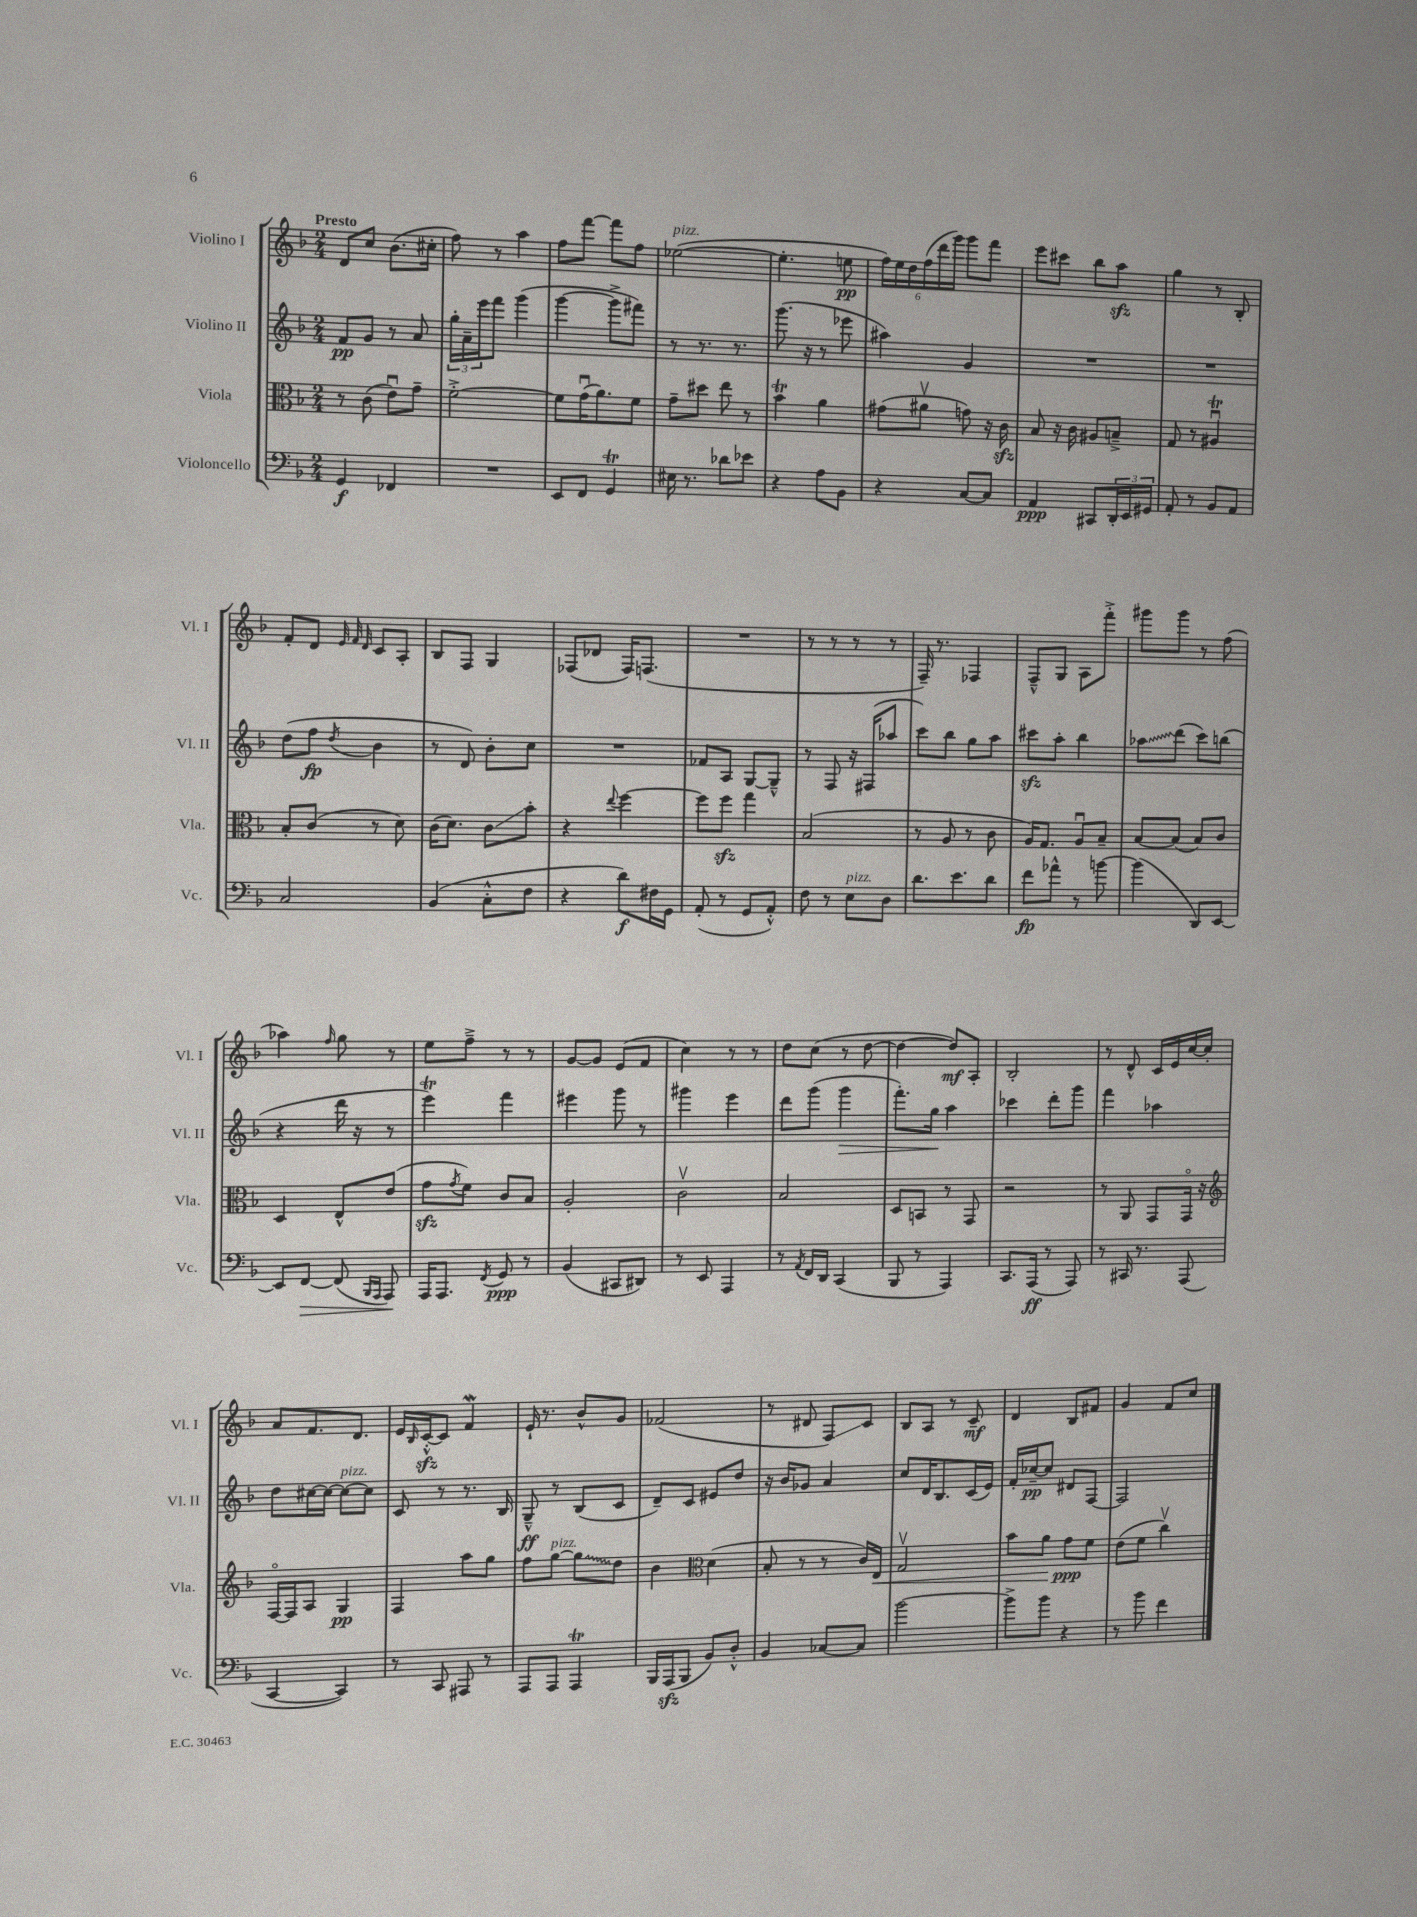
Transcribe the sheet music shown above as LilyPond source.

<<
\new StaffGroup <<
\new Staff = "s0" \with { instrumentName = "Violino I" shortInstrumentName = "Vl. I" } {
    \clef treble \key f \major \numericTimeSignature \time 2/4 \tempo "Presto"
    d'8 c''8 bes'8.( cis''16-. |
    f''8) r8 a''4 |
    f''8 f'''8~ f'''8 f''8 |
    ees''2~^\markup { \italic "pizz." }( |
    ees''4.-. e''8\pp |
    \tuplet 6/4 { f''16) e''16 d''16 f''16( d'''16 g'''16) } g'''8 f'''8 |
    e'''8 cis'''8 bes''8 a''8\sfz |
    g''4 r8 bes8-. |
    f'8-. d'8 \grace { e'32 f'32 d'32 } c'8 a8-. |
    bes8 f8 g4 |
    fes8( des'8 fes16) f8.( |
    R2 |
    r8 r8 r8 r8 |
    f16--) r8. fes4 |
    f8---^ g8 a8 f'''8-.-> |
    gis'''8 gis'''8 r8 f''8( |
    aes''4) \grace { f''16 } g''8 r8 |
    e''8 f''8---> r8 r8 |
    g'8~ g'8 e'8( f'8 |
    c''4) r8 r8 |
    d''8 c''8( r8 d''8~ |
    d''4~ d''8\mf) a8-. |
    bes2-. |
    r8 d'8-^ c'16 e'16 c''16~ c''16-. |
    a'8 f'8. d'8. |
    e'16 \grace { bes16 } c'16~-.-^\sfz c'8 f'4\mordent |
    e'16-! r8. bes'8-^ g'8 |
    fes'2( |
    r8 dis'8 f8\glissando) c'8 |
    bes8 a8 r8 c'8--\mf |
    d'4 bes8 fis'8 |
    g'4 f'8 c''8 \bar "|." |
}
\new Staff = "s1" \with { instrumentName = "Violino II" shortInstrumentName = "Vl. II" } {
    \clef treble \key f \major \numericTimeSignature \time 2/4
    f'8\pp g'8 r8 a'8 |
    \tuplet 3/2 { g''16-. a'16-- e'''16 } f'''8 g'''4( |
    g'''4~ g'''8-> fis'''8) |
    r8 r8. r8. |
    g'''8.( r16 r8 ees'''8 |
    ais''4) g'4 |
    R2 |
    R2 |
    d''8( f''8\fp \acciaccatura { d''8 } bes'4 |
    r8 d'8) bes'8-. c''8 |
    R2 |
    fes'8 a8 g8~ g8---^ |
    r8 f8 r16 fis16( aes''8 |
    c'''8) bes''8 g''8 a''8 |
    cis'''8\sfz a''8-. bes''4 |
    \once \override Glissando.style = #'zigzag aes''8\glissando d'''8( c'''8) b''8( |
    r4 d'''16 r16 r8 |
    e'''4\trill) f'''4 |
    eis'''4 g'''8 r8 |
    gis'''4 e'''4 |
    d'''8 g'''8( g'''4\> |
    f'''8.-.) g''16\! a''4 |
    ces'''4 d'''8-. g'''8 |
    f'''4 aes''4 |
    d''8 cis''16~ cis''16~ cis''8~^\markup { \italic "pizz." } cis''8 |
    c'8 r8 r8. bes16 |
    g8---^\ff r8 bes8( c'8 |
    d'8--) c'8 eis'8 d''8 |
    r16 bes'16 ges'8 a'4 |
    c''8 d'16 bes8. c'16( e'16) |
    f'16-. ces''16~--\pp ces''8 dis'8 f8~ |
    f2 \bar "|." |
}
\new Staff = "s2" \with { instrumentName = "Viola" shortInstrumentName = "Vla." } {
    \clef alto \key f \major \numericTimeSignature \time 2/4
    r8 c'8( e'8\downbow) g'8-- |
    f'2~-.-> |
    f'8 g'16\downbow( a'8.) f'8 |
    g'8-- dis''8 e''8 r8 |
    bes'4\trill a'4 |
    gis'8( ais'8\upbow g'8) r16 c'16\sfz |
    bes8 r16 c'16 ais8 b8---> |
    g8 r8 ais4\downbow\trill |
    bes8-. c'8( r8 d'8) |
    c'16( d'8.) c'8\glissando bes'8-. |
    r4 \appoggiatura { e''8 } f''4~ |
    f''8 f''8\sfz g''4 |
    bes2( |
    r8 a8 r8 c'8 |
    a16) g8. a8\downbow bes8-- |
    bes8~ bes8( bes8) c'8 |
    d4 e8-^ e'8( |
    g'8\sfz \acciaccatura { g'8 } f'8) c'8 bes8 |
    a2-. |
    c'2\upbow |
    bes2 |
    d8 b,8 r8 g,8 |
    r2 |
    r8 a,8 g,8 g,16\flageolet r16 |
    \clef treble f16~\flageolet f16 a8 g4\pp |
    f4 a''8 g''8 |
    f''8 g''8~^\markup { \italic "pizz." } \once \override Glissando.style = #'zigzag g''8\glissando d''8 |
    bes'4 \clef alto d'4( |
    bes8-. r8 r8 c'16) e16\< |
    g2\upbow |
    bes'8 a'8 g'8\ppp\! f'8 |
    e'8( f'8 c''4\upbow) \bar "|." |
}
\new Staff = "s3" \with { instrumentName = "Violoncello" shortInstrumentName = "Vc." } {
    \clef bass \key f \major \numericTimeSignature \time 2/4
    g,4\f fes,4 |
    R2 |
    e,8 f,8 g,4\trill |
    eis16 r8. des'8 ees'8 |
    r4 a8 bes,8 |
    r4 c8~ c8 |
    a,4\ppp cis,8 \tuplet 3/2 { d,16-. e,16 gis,16 } |
    a,8-. r8 bes,8 a,8 |
    c2 |
    bes,4( c8-.-^ f8 |
    r4 d'8\f) fis16 g,16 |
    a,8-.( r8 g,8 a,8-.-^) |
    f8 r8 e8^\markup { \italic "pizz." } d8 |
    d'8. e'8. d'8 |
    f'8\fp aes'8-^ r8 b'8~ |
    b'4( d,8) e,8~ |
    e,8 f,8~\> f,8( \grace { bes,,16 a,,16 } a,,8\!) |
    a,,16 a,,8. \acciaccatura { f,8 } g,8\ppp r8 |
    bes,4( cis,8 dis,8) |
    r8 e,8 a,,4 |
    r8 \acciaccatura { a,8 } f,16 d,16 c,4( |
    bes,,8 r8 a,,4) |
    c,8. a,,16\ff( r8 a,,8) |
    r8 cis,16 r8. a,,8( |
    c,4~ c,4) |
    r8 c,8 ais,,8 r8 |
    a,,8 a,,8 a,,4\trill |
    bes,,16 a,,16\sfz( bes,,8 bes,8) d8-.-^ |
    bes,4 ces8~ ces8 |
    bes'2~ |
    bes'8-> bes'8 r4 |
    r8 bes'8 f'4 \bar "|." |
}
>>
>>
\layout { \context { \Score \remove "Bar_number_engraver" } }
